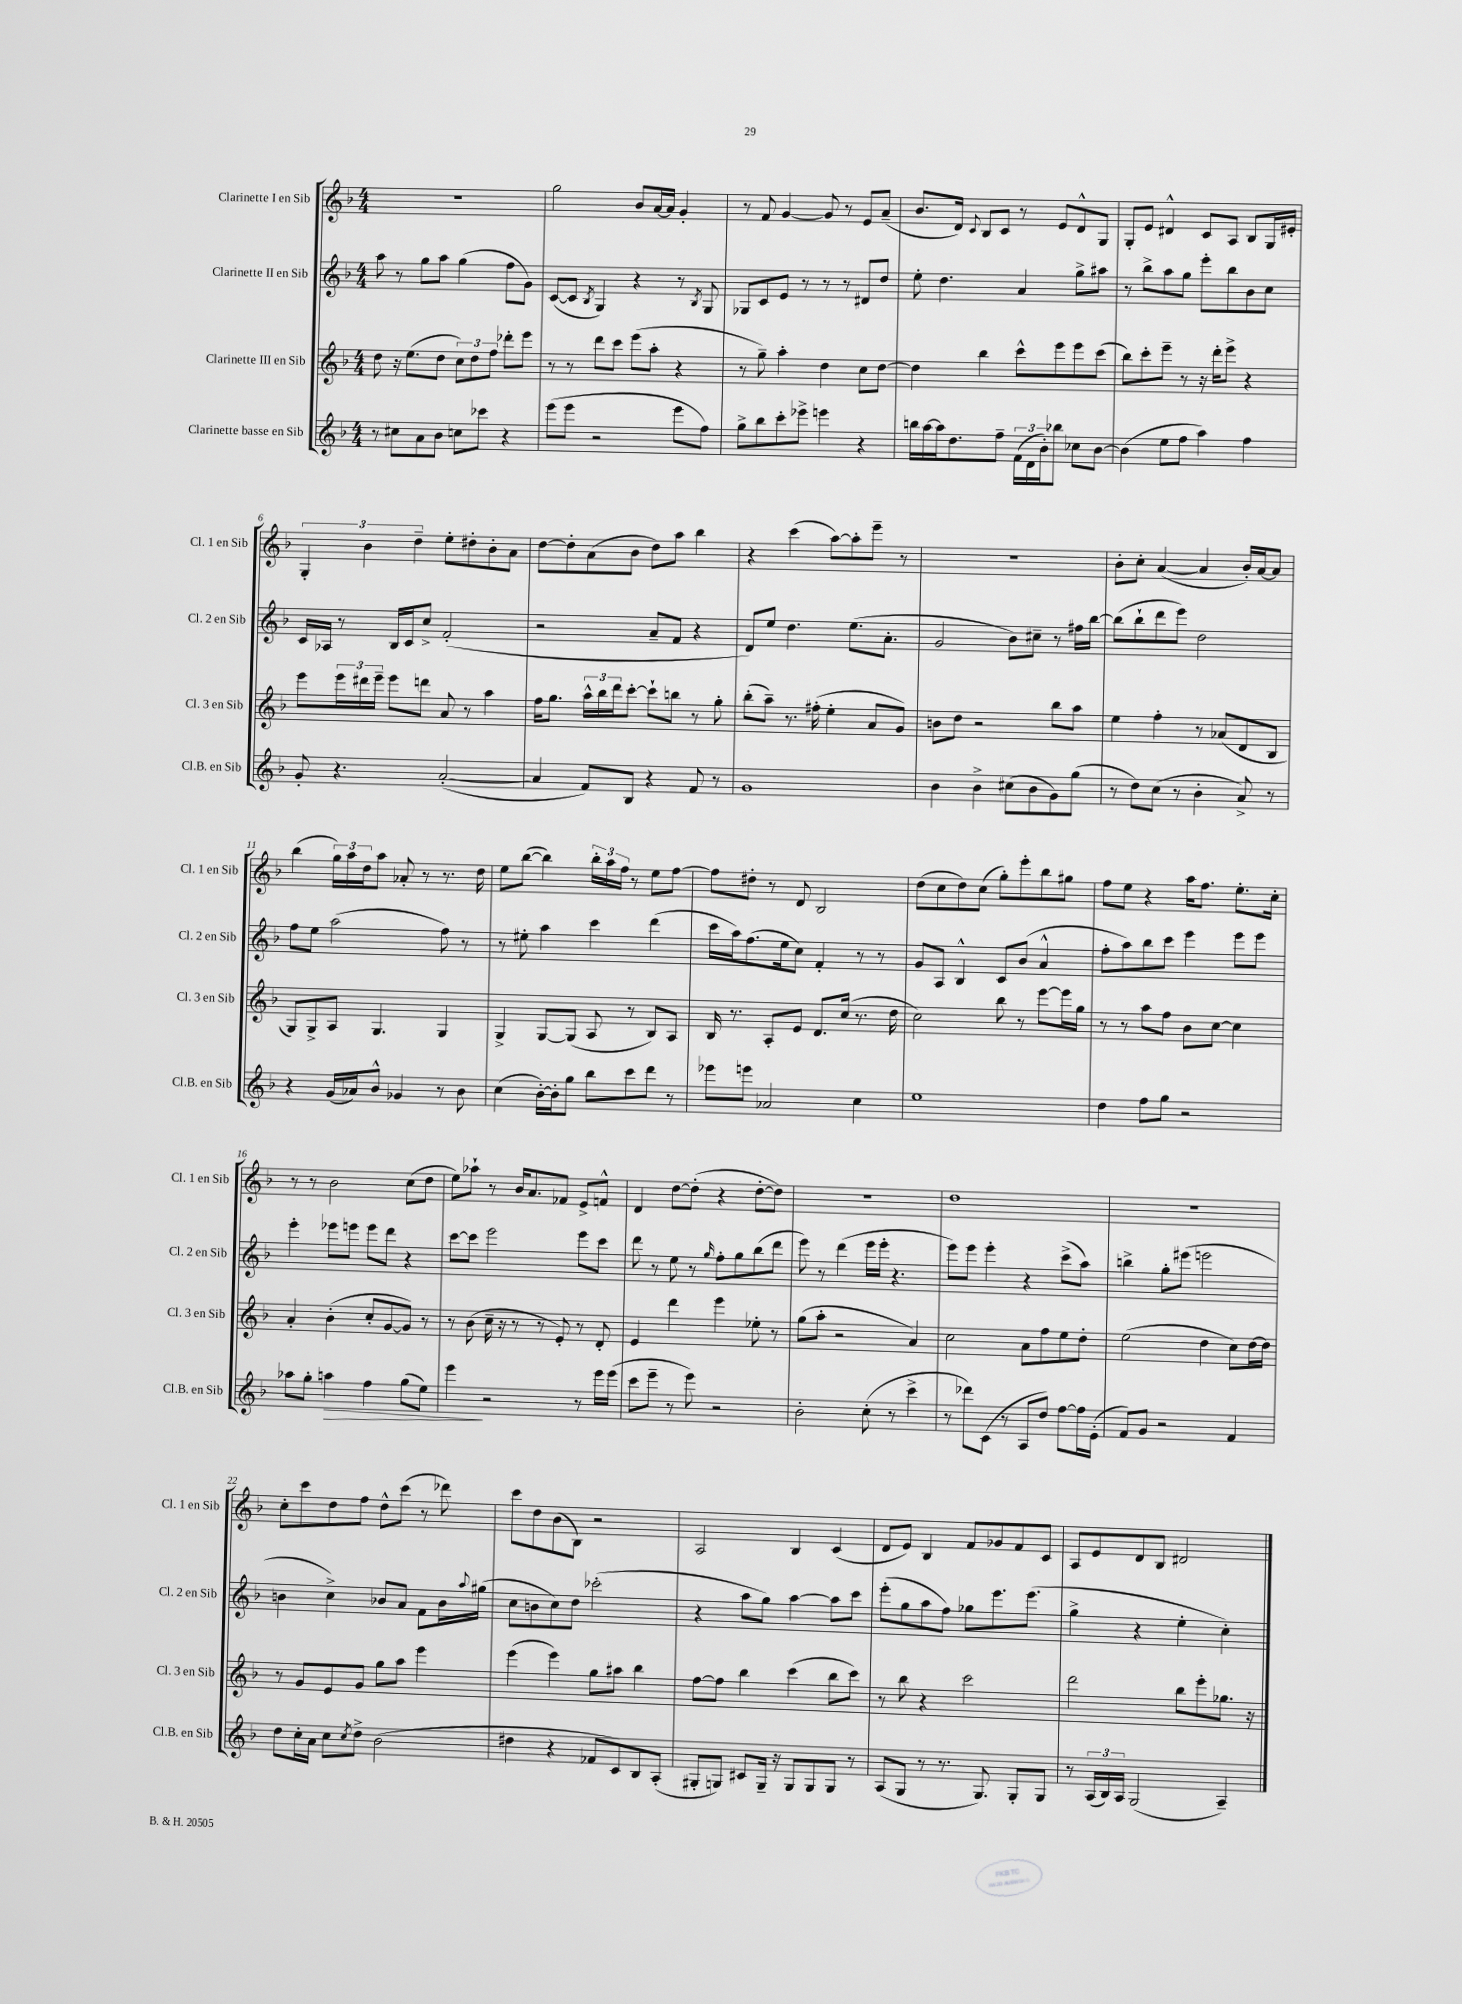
<<
\new StaffGroup <<
\new Staff = "s0" \with { instrumentName = "Clarinette I en Sib" shortInstrumentName = "Cl. 1 en Sib" } {
    \clef treble \key f \major \numericTimeSignature \time 4/4
    R1 |
    g''2 bes'8 a'16~ a'16 g'4-. |
    r8 f'8 g'4~ g'8 r8 e'8 a'8--( |
    bes'8. d'16) \appoggiatura { c'8 } bes8 c'8 r8 e'8 d'8-^ g8 |
    g8-. e'8 dis'4-^ c'8 a8 bes8 g16 eis'16-. |
    \tuplet 3/2 { g4-. bes'4 d''4-- } e''8-. dis''8-. bes'8-. a'8 |
    d''8~ d''8-. a'8( bes'8 d''8) a''8 bes''4 |
    r4 c'''4( a''8~) a''8-. e'''8-- r8 |
    R1 |
    bes'8-. c''8-. a'4~( a'4 bes'16-.) a'16~ a'8 |
    bes''4( \tuplet 3/2 { g''16) a''16 d''16 } a''8 aes'8-. r8 r8. d''16 |
    e''8 bes''8~( bes''4) \tuplet 3/2 { bes''16-. a''16 f''16 } r8 e''8 f''8~ |
    f''8 dis''8-. r8 d'8 bes2 |
    d''8( c''8 d''8) c''8( g''8-.) e'''8-. bes''8 gis''8 |
    f''8 e''8 r4 a''16 f''8. e''8.-. c''16-. |
    r8 r8 bes'2 c''8( d''8 |
    e''8) aes''8-! r8 bes'16 a'8. fes'8 e'8-> f'8-^ |
    d'4 d''8~ d''8-.( r4 d''8~-. d''8) |
    R1 |
    d''1 |
    R1 |
    c''8-. c'''8 d''8 f''8 d''8-^ c'''8( r8 des'''8) |
    c'''8 d''8 bes'8( bes8) r2 |
    a2 bes4 c'4( |
    d'8 e'8) bes4 f'8 ges'8 f'8 c'8 |
    a8 e'8 d'8 bes8 dis'2 \bar "|." |
}
\new Staff = "s1" \with { instrumentName = "Clarinette II en Sib" shortInstrumentName = "Cl. 2 en Sib" } {
    \clef treble \key f \major \numericTimeSignature \time 4/4
    a''8 r8 g''8 a''8 g''4( f''8 g'8) |
    c'8~( c'8 \acciaccatura { bes8 } g4) r4 r8 \acciaccatura { bes8 } g8 |
    ges8 c'8 e'8 r8 r8 r8 dis'8 d''8 |
    e''8-. d''4. a'4 g''8-> ais''8 |
    r8 bes''8-> a''8 g''8 e'''8-. bes''8 bes'8 c''8 |
    c'16 aes16 r8 bes16 c'16 c''8-> f'2-.( |
    r2 a'8-- f'8 r4 |
    d'8) e''8 d''4. e''8.( a'8.-. |
    g'2 bes'8) cis''8-- r8 fis''16 bes''16~ |
    bes''8( bes''8-! d'''8 e'''8) d''2 |
    f''8 e''8 a''2( f''8) r8 |
    r8 eis''8-. a''4 c'''4 d'''4( |
    c'''16 a''16) f''8.( e''16 c''8) f'4-. r8 r8 |
    g'8 a8 bes4-^ c'8 bes'8( a'4-^ |
    f''8-. a''8) bes''8 c'''8 e'''4 e'''8 e'''8 |
    e'''4-. ees'''8 e'''8 e'''8 d'''8 r4 |
    c'''8~ c'''8 e'''2 e'''8 c'''8 |
    d'''8 r8 e''8 r8 \grace { g''16 } f''8-. g''8 bes''8( d'''8 |
    e'''8) r8 d'''4( e'''16 e'''16-. r4. |
    e'''8) e'''8 e'''4-. r4 c'''8->( a''8) |
    b''4-> g''8-. eis'''8( e'''2 |
    b'4 c''4->) bes'8 a'8 f'8 bes'16 \appoggiatura { a''8 } gis''16( |
    c''8 b'8 c''8) d''8 ces'''2-.( |
    r4 a''8 g''8) a''4~ a''8 c'''8 |
    e'''8-.( g''8 a''8 f''8) ges''8 e'''8. e'''8.( |
    g''4-> r4 e''4-. c''4-.) \bar "|." |
}
\new Staff = "s2" \with { instrumentName = "Clarinette III en Sib" shortInstrumentName = "Cl. 3 en Sib" } {
    \clef treble \key f \major \numericTimeSignature \time 4/4
    d''8 r16 e''8.( d''8 \tuplet 3/2 { c''8) d''8 f''8 } des'''8-. e'''8 |
    r8 r8 d'''8 c'''8 e'''8( a''8-. r4 |
    r8 g''8--) a''4-. d''4 c''8 d''8~ |
    d''4 bes''4 c'''8-^ e'''8 e'''8 c'''8( |
    bes''8) c'''8-. e'''8-- r8 r16 d'''16-. e'''8-> r4 |
    e'''8 \tuplet 3/2 { e'''16 dis'''16 e'''16-- } e'''8 d'''8 a'8 r8 a''4 |
    f''16 g''8. \tuplet 3/2 { a''16-^ bes''16 d'''16 } c'''8~-. c'''8-! b''8 r8 g''8-. |
    bes''8-.( a''8--) r8. fis''16-.( e''4-. a'8 g'8) |
    b'8 d''8 r2 bes''8 a''8 |
    e''4 f''4-. r8 aes'8( d'8 bes8 |
    g8) g8-> a8 g4. g4 |
    g4-> g8~ g8( a8 r8 bes8) a8 |
    bes16 r8. a8-. e'8 d'8. c''16( r8. d''16 |
    c''2) bes''8 r8 e'''8~ e'''16 g''16 |
    r8 r8 a''8 f''8 bes'8 c''8~ c''4 |
    a'4-. bes'4-.( c''8-. g'8~ g'8) r8 |
    r8 bes'8( c''16-- r16 r8 r8 e'8-.) r8 d'8-. |
    e'4 d'''4 e'''4 ees''8-. r8 |
    g''8( a''8-. r2 a'4) |
    c''2 a'8 f''8 e''8 d''8-. |
    e''2( d''4 c''8) d''16~ d''16 |
    r8 g'8 e'8 g'8 g''8 a''8 e'''4 |
    e'''4( e'''4) g''8 ais''8 bes''4 |
    f''8~ f''8 bes''4 c'''4( bes''8 c'''8) |
    r8 bes''8 r4 c'''2 |
    d'''2 bes''8 e'''8-. ges''8. r16 \bar "|." |
}
\new Staff = "s3" \with { instrumentName = "Clarinette basse en Sib" shortInstrumentName = "Cl.B. en Sib" } {
    \clef treble \key f \major \numericTimeSignature \time 4/4
    r8 cis''8 a'8 bes'8 c''8 ces'''8 r4 |
    e'''8( e'''8 r2 e'''8 f''8) |
    g''8-> bes''8 c'''8-. ees'''8-> e'''4 r4 |
    b''16 a''16~ a''16 d''8. f''8-- \tuplet 3/2 { f'16( d'16 bes'16-.) } bes''8 ces''8 bes'8~ |
    bes'4( e''8 f''8 a''4) f''4 |
    g'8-. r4. a'2~-.( |
    a'4 f'8) bes8 r4 f'8 r8 |
    g'1 |
    bes'4 bes'4-> cis''8( bes'8 g'8) g''8( |
    r8 d''8) c''8( r8 bes'4-. a'8->) r8 |
    r4 g'16( aes'16) bes'8-^ ges'4 r8 bes'8 |
    c''4( bes'16~-.) bes'16-. g''8 bes''8 c'''8 d'''8 r8 |
    ees'''8 e'''8 aes'2 c''4 |
    e''1 |
    d''4 f''8 g''8 r2 |
    aes''8 g''8-. a''4\> f''4 g''8( e''8) |
    e'''4\! r2 r8 e'''16 e'''16( |
    c'''8 e'''8-- r8 e'''8) r2 |
    bes'2-. c''8-.( r8 c'''4-> |
    r8 des'''8) c'8( r8 a8 d''8) f''8~ f''16 e'16-.( |
    f'8) g'8 r2 f'4 |
    d''8 c''16-. a'16 c''8 \acciaccatura { c''8 } d''8-> bes'2( |
    dis''4 r4 fes'8 c'8) bes8 a8-.( |
    gis8-. g8) cis'8 g16-- r16 g8 g8 g8 r8 |
    a8( g8 r8 r8. g8.) g8-. g8 |
    r8 \tuplet 3/2 { a16( bes16) a16 } g2( a4--) \bar "|." |
}
>>
>>
